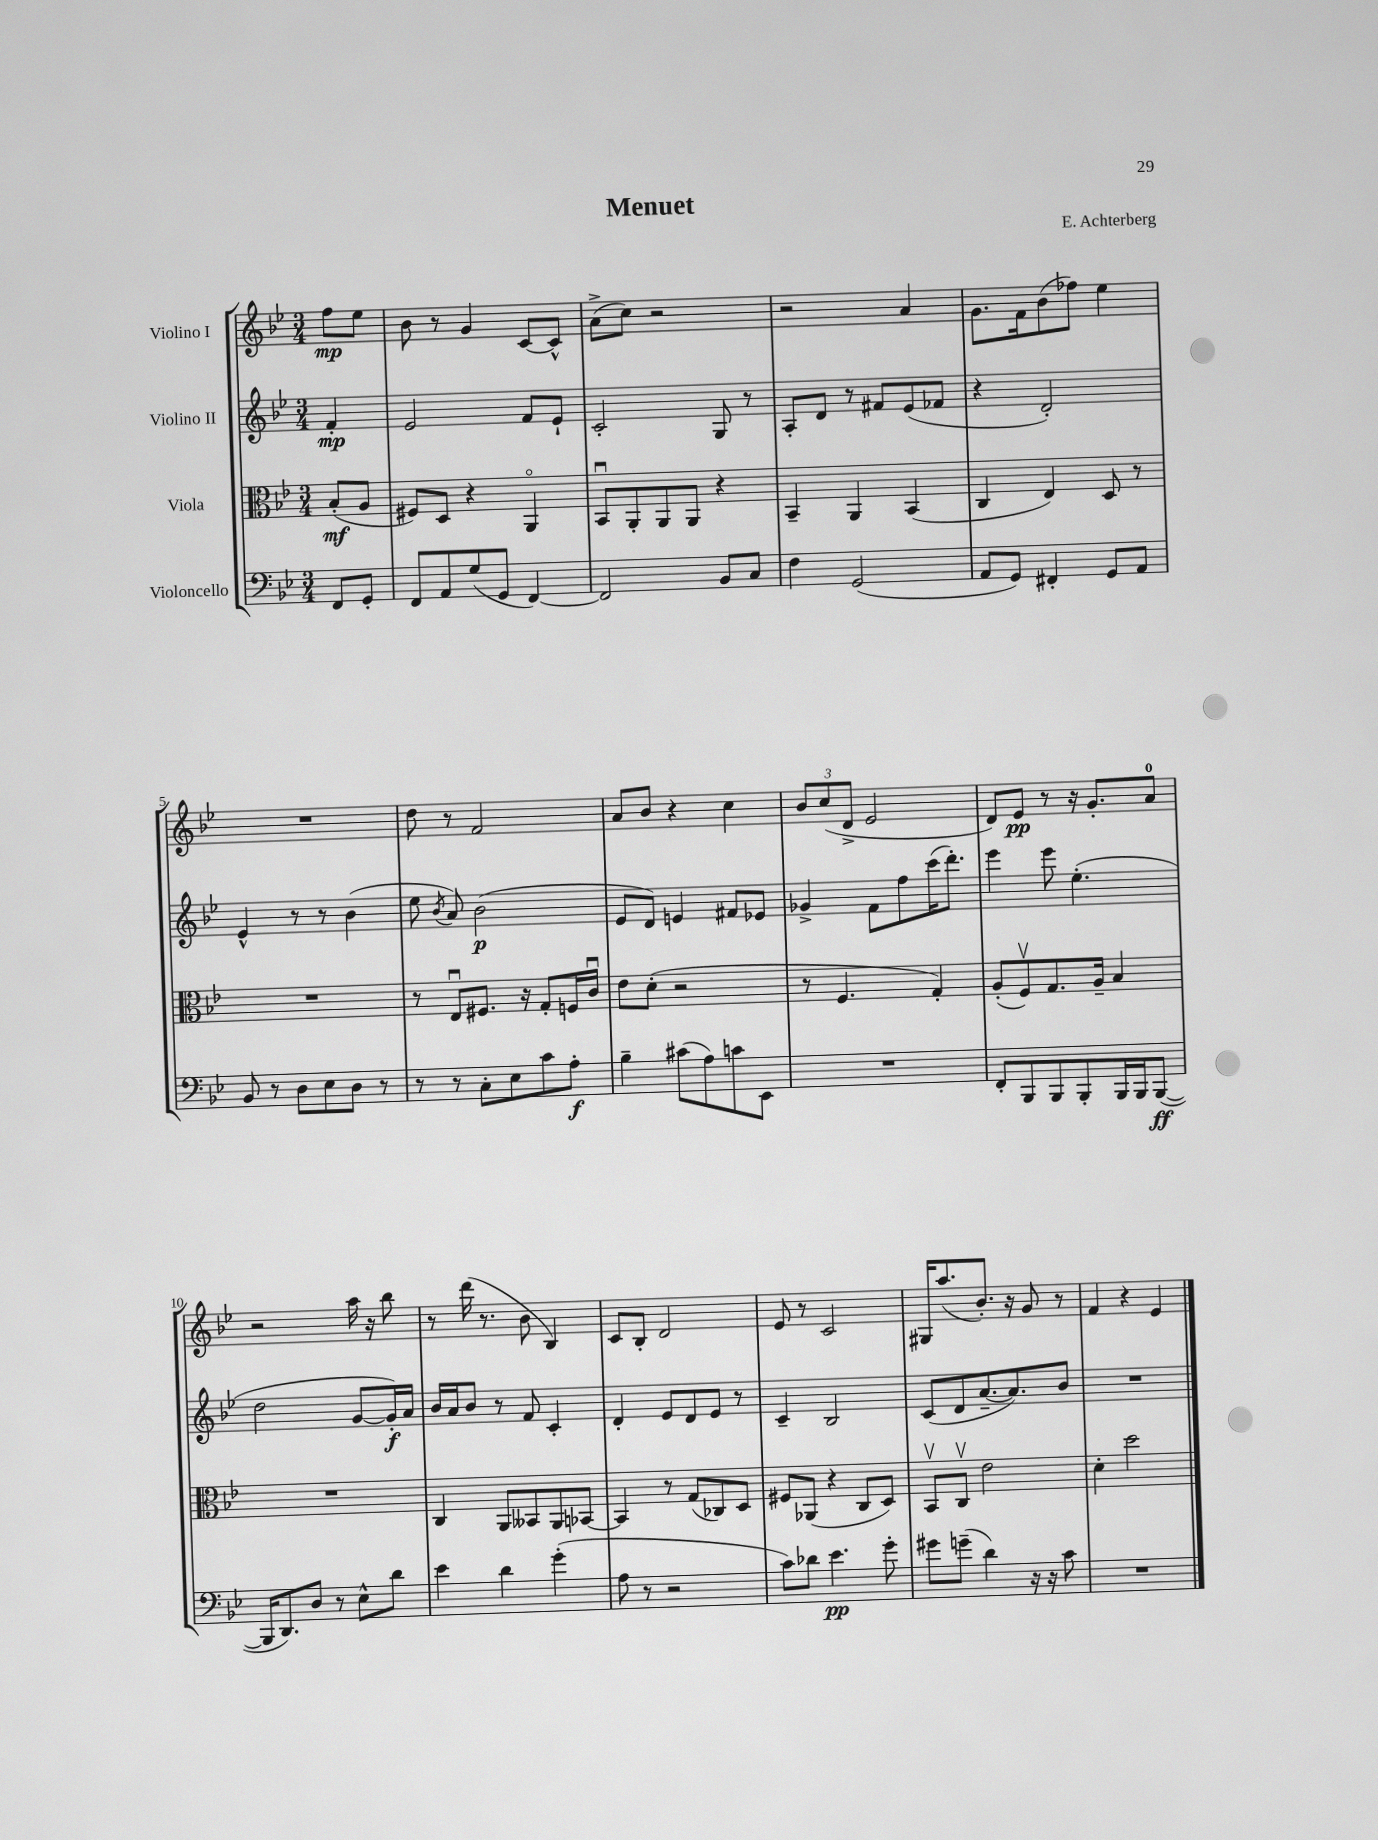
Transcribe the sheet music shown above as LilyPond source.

\header { title = "Menuet" composer = "E. Achterberg" }
<<
\new StaffGroup <<
\new Staff = "s0" \with { instrumentName = "Violino I" } {
    \clef treble \key bes \major \numericTimeSignature \time 3/4 \partial 4
    \autoBeamOff f''8[\mp ees''8] |
    bes'8 r8 g'4 c'8[~ c'8]-^ |
    a'8[->( c''8]) r2 |
    r2 a'4 |
    g'8.[ f'16 bes'8( fes''8]) ees''4 |
    R2. |
    d''8 r8 f'2 |
    a'8[ bes'8] r4 c''4 |
    \tuplet 3/2 { bes'8[ c''8( d'8]-> } ees'2 |
    d'8[) ees'8]\pp r8 r16 g'8.[-. a'8]-0 |
    r2 a''16 r16 bes''8 |
    r8 d'''16( r8. bes'8 bes4) |
    c'8[ bes8]-. d'2 |
    ees'8 r8 c'2 |
    gis16[ a''8.( bes'8.]-.) r16 g'8 r8 |
    f'4 r4 ees'4 \bar "|." |
}
\new Staff = "s1" \with { instrumentName = "Violino II" } {
    \clef treble \key bes \major \numericTimeSignature \time 3/4 \partial 4
    \autoBeamOff f'4-.\mp |
    ees'2 f'8[ ees'8]-! |
    c'2-. g8 r8 |
    a8[-. d'8] r8 fis'8[ ees'8( fes'8] |
    r4 d'2-.) |
    ees'4-^ r8 r8 bes'4( |
    ees''8 \acciaccatura { bes'8 } a'8) bes'2\p( |
    ees'8[ d'8]) e'4 fis'8[ ees'8] |
    ges'4-> f'8[ f''8 c'''16( d'''8.]-.) |
    ees'''4 ees'''8 ees''4.-.( |
    d''2 g'8[~ g'16-.\f) a'16] |
    bes'16[ a'16 bes'8] r8 f'8 c'4-. |
    d'4-. ees'8[ d'8 ees'8] r8 |
    c'4-- bes2 |
    c'8[( d'8 a'8.~-- a'8.) bes'8] |
    R2. \bar "|." |
}
\new Staff = "s2" \with { instrumentName = "Viola" } {
    \clef alto \key bes \major \numericTimeSignature \time 3/4 \partial 4
    \autoBeamOff bes8[-.\mf( a8] |
    fis8[) d8] r4 a,4\flageolet |
    bes,8[\downbow a,8-. a,8 a,8] r4 |
    bes,4-- a,4 bes,4( |
    c4 ees4) d8 r8 |
    R2. |
    r8 ees8[\downbow fis8.] r16 g8[-. f16 c'16]\downbow |
    ees'8[ d'8]-.( r2 |
    r8 f4. g4-.) |
    a8[-.( f8\upbow) g8. a16]-- bes4 |
    R2. |
    c4 a,8[ beses,8 a,8 bes,8]~ |
    bes,4 r8 g8[( ces8) d8] |
    fis8[ aes,8]( r4 c8[ d8]) |
    bes,8[\upbow c8]\upbow ees'2 |
    d'4-. d''2 \bar "|." |
}
\new Staff = "s3" \with { instrumentName = "Violoncello" } {
    \clef bass \key bes \major \numericTimeSignature \time 3/4 \partial 4
    \autoBeamOff f,8[ g,8]-. |
    f,8[ a,8 g8( g,8] f,4~) |
    f,2 bes,8[ c8] |
    f4 g,2( |
    a,8[ g,8]) fis,4-. g,8[ a,8] |
    bes,8 r8 d8[ ees8 d8] r8 |
    r8 r8 c8[-. ees8 c'8 a8]-.\f |
    bes4-- cis'8[( a8) c'8 ees,8] |
    R2. |
    f,8[-. bes,,8 bes,,8 bes,,8-. bes,,16 bes,,16 bes,,8]~\ff( |
    bes,,16[ d,8.) d8] r8 ees8[-^ d'8] |
    ees'4 d'4 g'4-.( |
    a8 r8 r2 |
    c'8[) des'8] ees'4.\pp g'8-. |
    gis'8[ g'8]--( d'4) r16 r16 c'8 |
    R2. \bar "|." |
}
>>
>>
